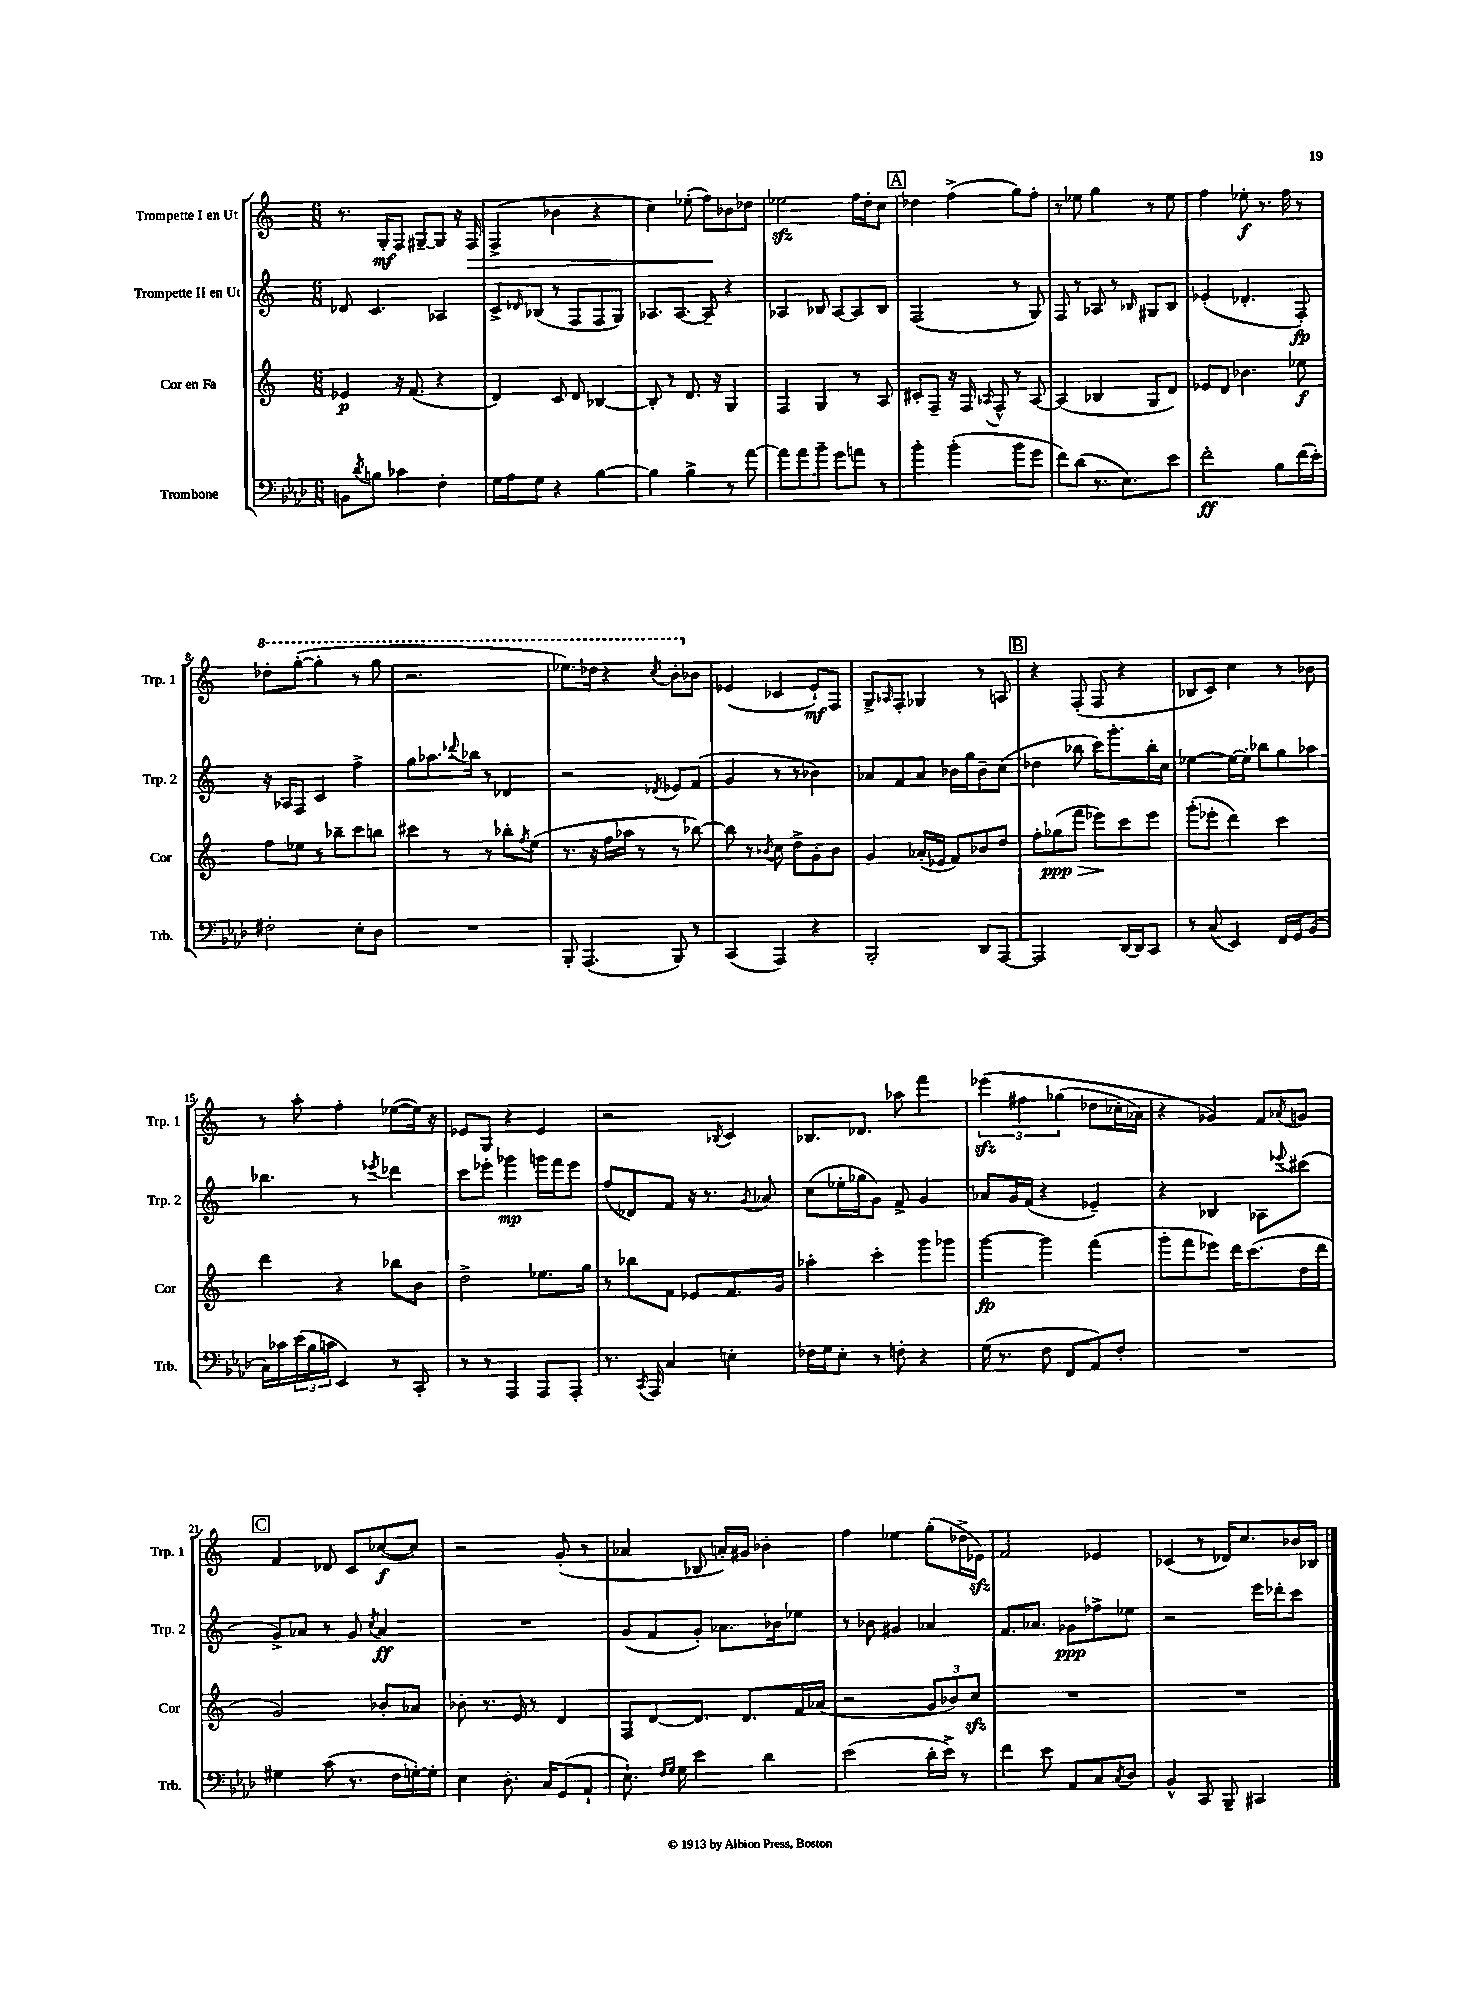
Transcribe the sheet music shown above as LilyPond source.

<<
\new StaffGroup <<
\new Staff = "s0" \with { instrumentName = "Trompette I en Ut" shortInstrumentName = "Trp. 1" } {
    \clef treble \key c \major \numericTimeSignature \time 6/8
    r8. g16-.\mf f8 gis8~-- gis8 r16 f16\> |
    f4->( bes'4 r4 |
    c''4) ees''8-.( f''8\!) bes'8 des''8 |
    ees''2\sfz f''16 d''16-. c''8 |
    \mark \markup { \box "A" } des''4 f''4->( g''8) f''8-. |
    r8 ees''8 g''4 r8 ees''8 |
    f''4 ees''8-.\f r8. f''16 r8 |
    \ottava #1 des'''8-. g'''8~-.( g'''4-. r8 g'''8 |
    r2. |
    ees'''8.) des'''16 r4 \acciaccatura { c'''8 } b''8-. \ottava #0 bes'8 |
    ees'4( ces'4 ees'8-!\mf) f8 |
    g8-> \grace { aes16 } f8-. ges4 r8 a8 |
    \mark \markup { \box "B" } r4 f8-.( f8 r4 |
    bes8 c'8) c''4 r8 bes'8 |
    r8 a''8-. f''4-. ees''8~( ees''16) r16 |
    ees'8 g8 r4 ees'4 |
    r2 \acciaccatura { bes8 } c'4 |
    bes8. des'8. aes''8 f'''4 |
    \tuplet 3/2 { ees'''4\sfz\( fis''4 ges''4( } des''8 ces''16-. aes'16) |
    r4 ges'4\) f'8 \acciaccatura { aes'8 } g'8 |
    \mark \markup { \box "C" } f'4 des'8 c'8 ces''8~\f( ces''8) |
    r2 g'8-.( r8 |
    aes'4 bes8 a'16-.) gis'16 bes'4-. |
    f''4 ees''4 g''8-.( des''16-> ees'16\sfz) |
    f'2 ees'4 |
    ces'4( r8 des'16) c''8. bes'16 bes16 \bar "|." |
}
\new Staff = "s1" \with { instrumentName = "Trompette II en Ut" shortInstrumentName = "Trp. 2" } {
    \clef treble \key c \major \numericTimeSignature \time 6/8
    des'8 c'4. aes4 |
    c'8-> \grace { des'16 } bes8( r8 f8 f8 g8) |
    aes8. aes8.~ aes8-- r4 |
    aes4 bes8 aes8~ aes8 bes8 |
    \mark \markup { \box "A" } f2( r8 g8) |
    f8 r8 aes8 r8 \grace { bes16 } gis8 bes8 |
    ees'4-.( des'4.-. f8-.\fp) |
    r16 aes16 f8 c'4 f''4-> |
    g''8 aes''8. \appoggiatura { des'''8 } bes''16 r8 des'4 |
    r2 \acciaccatura { des'8 } ees'8 f'8( |
    g'4 r8 r8 bes'4) |
    aes'8 f'8 aes'8 bes'16 g''16 bes'8-- c''8( |
    \mark \markup { \box "B" } des''4 bes''8 c'''16) g'''8.-. bes''16-. c''16 |
    ees''4~ ees''16~ ees''16-. bes''8 g''8 aes''8 |
    bes''4. r8 \acciaccatura { ees'''8 } des'''4 |
    c'''8 ees'''8-. ges'''4\mp g'''16 f'''16 ees'''8 |
    f''8( des'8) f'8 r16 r8. \acciaccatura { g'8 } aes'8 |
    c''8( ees''16-. ges''16 g'8) f'8-> g'4 |
    aes'8 g'16 f'16( r4 ees'4--) |
    r4 bes4 aes8 \appoggiatura { ees'''8 } cis'''8( |
    \mark \markup { \box "C" } g'8->) aes'8 r8 g'8 \acciaccatura { c''8 } aes'4\ff |
    R2. |
    g'8( f'8 g'8-.) aes'8. bes'16 ees''8 |
    r8 bes'8 gis'4 aes'4 |
    f'8. aes'8. ges'8\ppp fes''8-> ees''8 |
    r2 e'''16 des'''16-. c'''8 \bar "|." |
}
\new Staff = "s2" \with { instrumentName = "Cor en Fa" shortInstrumentName = "Cor" } {
    \clef treble \key c \major \numericTimeSignature \time 6/8
    ees'4\p r16 f'8.( r4 |
    d'4) c'8 d'8 bes4~ |
    bes8-. r8 d'8. r16 g4 |
    f4 g4 r8 a8 |
    \mark \markup { \box "A" } cis'8-. f8-- r16 f16 \acciaccatura { aes8 } f8-^ r8 aes8~ |
    aes4( bes4 g8 d'8) |
    ees'8 d'8 bes'4. ees''8\f |
    f''8 ees''8 r8 bes''8-- c'''8 b''8 |
    cis'''4 r8 r8 bes''8-. \acciaccatura { f''8 } e''8( |
    r8. r16 f''16 aes''16 r8 r8 bes''8~) |
    bes''8 r8 \acciaccatura { bes'8 } c''8 d''8-> g'8-. bes'8 |
    g'4 aes'16-.( ees'16 f'8) bes'8 d''8 |
    \mark \markup { \box "B" } f''8-. ges''8\ppp\>( f'''8 ees'''8\!) c'''8 ees'''8 |
    g'''8-.( ees'''8-. d'''4) c'''4 |
    d'''4 r4 bes''8 b'8 |
    d''2-> ees''8. g''16 |
    r8 bes''8 f'8 ees'8 f'8. g'16 |
    aes''4-. c'''4-. g'''8 ges'''8 |
    g'''4~\fp g'''4 f'''4( |
    g'''8-. f'''8 ees'''8) d'''16 c'''8.( d''16 d'''16 |
    \mark \markup { \box "C" } g'2) bes'8-. aes'8 |
    bes'8-. r8. e'16 r8 d'4 |
    f8 d'8~ d'8. d'8. f'16 aes'16( |
    r2 \tuplet 3/2 { g'8 bes'8) c''8\sfz } |
    R2. |
    R2. \bar "|." |
}
\new Staff = "s3" \with { instrumentName = "Trombone" shortInstrumentName = "Trb." } {
    \clef bass \key aes \major \numericTimeSignature \time 6/8
    b,8 \acciaccatura { des'8 } b8 ces'4 f4-. |
    g16 aes16 g8 r4 bes4~ |
    bes4 bes4-> r8 aes'8~ |
    aes'8 aes'8 bes'8-- g'8 a'8 r8 |
    \mark \markup { \box "A" } bes'4-. bes'4-.( bes'8 g'8 |
    f'8) des'8( r8. ees8.) ees'8 |
    f'2-.\ff bes8 f'16( ees'16-.) |
    fis2-. ees8-. des8 |
    R2. |
    bes,,8-. aes,,4.( bes,,8) r8 |
    c,4( aes,,4) r4 |
    bes,,2-. des,8 aes,,8~ |
    \mark \markup { \box "B" } aes,,2 des,16~ des,16 c,8 |
    r8 c8( ees,4) f,16 g,16 bes,8( |
    c16) ces'16 \tuplet 3/2 { ees'16( bes16 c'16 } ees,4) r8 c,8-. |
    r8 r8 aes,,4 aes,,8 aes,,8-. |
    r8. \acciaccatura { c,8 } aes,,16 c4 e4-. |
    fes16 g16 ees8-. r8 f8-. r4 |
    g16( r8. f8 f,8 aes,8) f8-. |
    R2. |
    \mark \markup { \box "C" } gis4 c'8( r8. f16 g16~-.) g16-. |
    ees4 des8.-. c16 g,8( aes,8-! |
    ees8.-!) \grace { f16 g16 } g16 ees'4 des'4 |
    ees'2( des'16-. ees'16->) r8 |
    f'4 ees'8 aes,8 c8 \acciaccatura { c8 } des8 |
    bes,4-^ c,8 bes,,8-- cis,4 \bar "|." |
}
>>
>>
